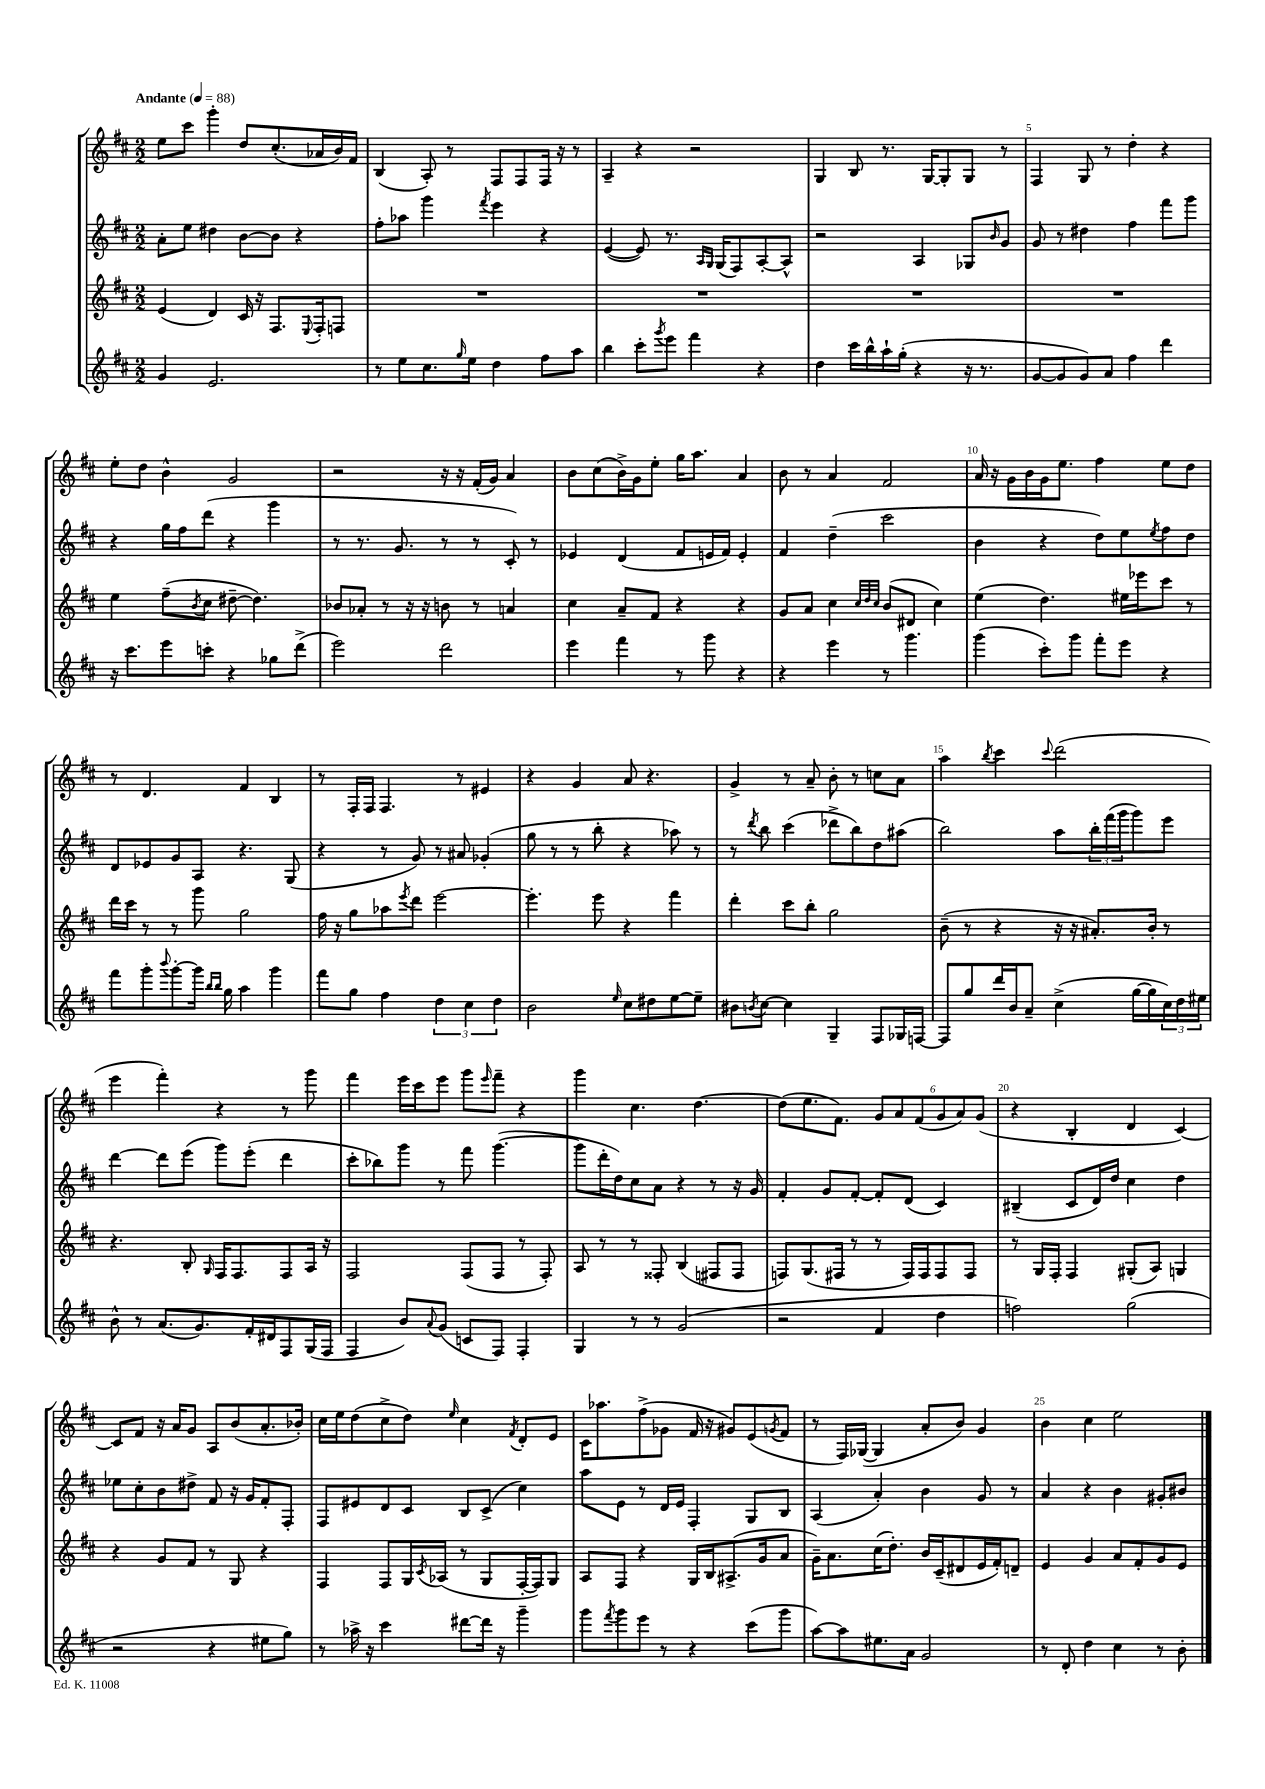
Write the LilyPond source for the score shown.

<<
\new StaffGroup <<
\new Staff = "s0" {
    \clef treble \key d \major \numericTimeSignature \time 2/2 \tempo "Andante" 4 = 88
    e''8 cis'''8 g'''4-. d''8 cis''8.-.( aes'16 b'16) fis'16 |
    b4( a8-.) r8 fis8 fis8 fis16 r16 r8 |
    a4-- r4 r2 |
    g4 b8 r8. g16~ g8-. g8 r8 |
    fis4 g8 r8 d''4-. r4 |
    e''8-. d''8 b'4-^ g'2 |
    r2 r16 r16 fis'16-.( g'16) a'4 |
    b'8 cis''8( b'16->) g'16 e''8-. g''16 a''8. a'4 |
    b'8 r8 a'4 fis'2 |
    a'16 r16 g'16 b'16 g'16 e''8. fis''4 e''8 d''8 |
    r8 d'4. fis'4 b4 |
    r8 fis16-. fis16 fis4. r8 eis'4 |
    r4 g'4 a'8 r4. |
    g'4-> r8 a'8-- b'8-. r8 c''8 a'8 |
    a''4 \acciaccatura { b''8 } cis'''4 \appoggiatura { cis'''8 } d'''2( |
    e'''4 fis'''4-.) r4 r8 g'''8 |
    fis'''4 e'''16 cis'''16 e'''8 g'''8 \grace { e'''16 } fis'''8-- r4 |
    g'''4 cis''4. d''4.~ |
    d''8( e''8. fis'8.) \tuplet 6/4 { g'8 a'8 fis'8( g'8 a'8) g'8( } |
    r4 b4-. d'4 cis'4~) |
    cis'8 fis'8 r16 a'16 g'8 a8 b'8( a'8.-. bes'16-.) |
    cis''16 e''16 d''8( cis''8-> d''8) \grace { e''16 } cis''4 \acciaccatura { fis'8 } d'8-. e'8 |
    cis'16 aes''8. fis''8->( ges'8 fis'16 r16 gis'8) e'8( \acciaccatura { g'8 } fis'8 |
    r8 fis16) ges16~( ges4 a'8-. b'8) g'4 |
    b'4 cis''4 e''2 \bar "|." |
}
\new Staff = "s1" {
    \clef treble \key d \major \numericTimeSignature \time 2/2
    a'8-. e''8 dis''4 b'8~ b'8 r4 |
    fis''8-. aes''8 g'''4 \acciaccatura { fis'''8 } e'''4 r4 |
    e'4~( e'8) r8. \grace { a16 g16 } g16( fis8) a8~-. a8-^ |
    r2 a4 ges8 \grace { b'16 } g'8 |
    g'8 r8 dis''4 fis''4 fis'''8 g'''8 |
    r4 g''16 fis''16 d'''8( r4 g'''4 |
    r8 r8. g'8. r8 r8 cis'8-.) r8 |
    ees'4 d'4( fis'8 e'16 fis'16) e'4-. |
    fis'4 d''4--( cis'''2 |
    b'4 r4 d''8) e''8 \acciaccatura { e''8 } fis''8 d''8 |
    d'8 ees'8 g'8 a8 r4. g8( |
    r4 r8 g'8) r8 ais'8 ges'4-.( |
    g''8 r8 r8 b''8-. r4 aes''8) r8 |
    r8 \acciaccatura { d'''8 } b''8 cis'''4( des'''8-> b''8) d''8 ais''8( |
    b''2) a''8 \tuplet 3/2 { b''16-. fis'''16( g'''16 } g'''8) e'''8 |
    d'''4~ d'''8 e'''8( g'''8) e'''8-.( d'''4 |
    cis'''8-. bes''8) g'''8 r8 fis'''8 g'''4.~( |
    g'''8 d'''16-. d''16) cis''8 a'8 r4 r8 r16 g'16 |
    fis'4-. g'8 fis'8~-. fis'8-. d'8( cis'4) |
    bis4--( cis'8 d'16) d''16 cis''4 d''4 |
    ees''8 cis''8-. b'8 dis''8-> fis'8 r16 g'16 fis'8-. fis8-. |
    fis8 eis'8 d'8 cis'8 b8 cis'8->( cis''4) |
    a''8 e'8 r8 d'16 e'16 fis4-. g8 b8 |
    a4( a'4-.) b'4 g'8 r8 |
    a'4 r4 b'4 gis'8-. bis'8 \bar "|." |
}
\new Staff = "s2" {
    \clef treble \key d \major \numericTimeSignature \time 2/2
    e'4( d'4) cis'16 r16 fis8. \appoggiatura { e8 } fis16-. f8 |
    R1 |
    R1 |
    R1 |
    R1 |
    e''4 fis''8--( \acciaccatura { b'8 } cis''8 dis''8~-- dis''4.) |
    bes'8 aes'8-. r8 r16 r16 b'8 r8 a'4 |
    cis''4 a'8-- fis'8 r4 r4 |
    g'8 a'8 cis''4 \grace { cis''32 d''32 cis''32 } b'8( dis'8 cis''4) |
    e''4( d''4.) eis''16 ees'''16 cis'''8 r8 |
    d'''16 cis'''16 r8 r8 g'''8 g''2 |
    fis''16 r16 g''8 aes''8 \acciaccatura { e'''8 } d'''8 e'''2~ |
    e'''4.-. e'''8 r4 fis'''4 |
    d'''4-. cis'''8 b''8-. g''2 |
    b'8--( r8 r4 r16 r16 ais'8.-.) b'16-. r8 |
    r4. b8-. \grace { g16 } fis16 fis8. fis8 a16 r16 |
    fis2 fis8( fis8 r8 fis8-.) |
    a8 r8 r8 fisis8-. b4( fis8 fis8 |
    f8) g8.( fis16 r8 r8 fis16) fis16 fis8 fis8 |
    r8 g16 fis16-. fis4 gis8-.( a8) g4 |
    r4 g'8 fis'8 r8 g8 r4 |
    fis4 fis8 g16 \acciaccatura { cis'8 } aes16( r8 g8 fis16~-. fis16) g8 |
    a8 fis8 r4 g16 b16 ais8.->( g'16 a'8 |
    g'16--) a'8. cis''16( d''8.-.) b'16 cis'16--( dis'8 e'16 fis'16-.) d'8-- |
    e'4 g'4 a'8 fis'8-. g'8 e'8 \bar "|." |
}
\new Staff = "s3" {
    \clef treble \key d \major \numericTimeSignature \time 2/2
    g'4 e'2. |
    r8 e''8 cis''8. \grace { g''16 } e''16 d''4 fis''8 a''8 |
    b''4 cis'''8-. \acciaccatura { g'''8 } e'''8 fis'''4 r4 |
    d''4 cis'''16 b''16-^ a''16-! g''16-.( r4 r16 r8. |
    g'8~ g'8 g'8) a'8 fis''4 d'''4 |
    r16 cis'''8. e'''8 c'''8-. r4 ges''8 d'''8->( |
    e'''2) d'''2 |
    e'''4 fis'''4 r8 g'''8 r4 |
    r4 e'''4 r8 g'''4. |
    g'''4( cis'''8-.) g'''8 fis'''8-. e'''8 r4 |
    fis'''8 g'''8-. \appoggiatura { b'''8 } g'''8~-. g'''16 \grace { b''16 b''16 } g''16 a''4 g'''4 |
    fis'''8 g''8 fis''4 \tuplet 3/2 { d''4 cis''4 d''4 } |
    b'2 \grace { e''16 } cis''8 dis''8 e''8~ e''8-- |
    bis'8 \acciaccatura { b'8 } cis''8~ cis''4 g4-- fis8 ges16 f16~ |
    f8 g''8 d'''16 b'16 a'8-- cis''4->( g''16~ g''16 \tuplet 3/2 { cis''16) d''16 eis''16 } |
    b'8-^ r8 a'8.( g'8.) fis'16-. dis'16 fis8 g16( fis16 |
    fis4 b'8) \appoggiatura { a'8 } g'8( c'8 fis8) fis4-. |
    g4 r8 r8 g'2( |
    r2 fis'4 d''4 |
    f''2) g''2( |
    r2 r4 eis''8 g''8) |
    r8 aes''16-> r16 cis'''4 dis'''8~ dis'''16 r16 g'''4-- |
    g'''8 \acciaccatura { fis'''8 } g'''8 e'''8 r8 r4 cis'''8( g'''8 |
    a''8~) a''8 eis''8. a'16 g'2 |
    r8 d'8-. d''4 cis''4 r8 b'8-. \bar "|." |
}
>>
>>
\layout { \context { \Score \override BarNumber.break-visibility = ##(#f #t #t) barNumberVisibility = #(every-nth-bar-number-visible 5) } }
